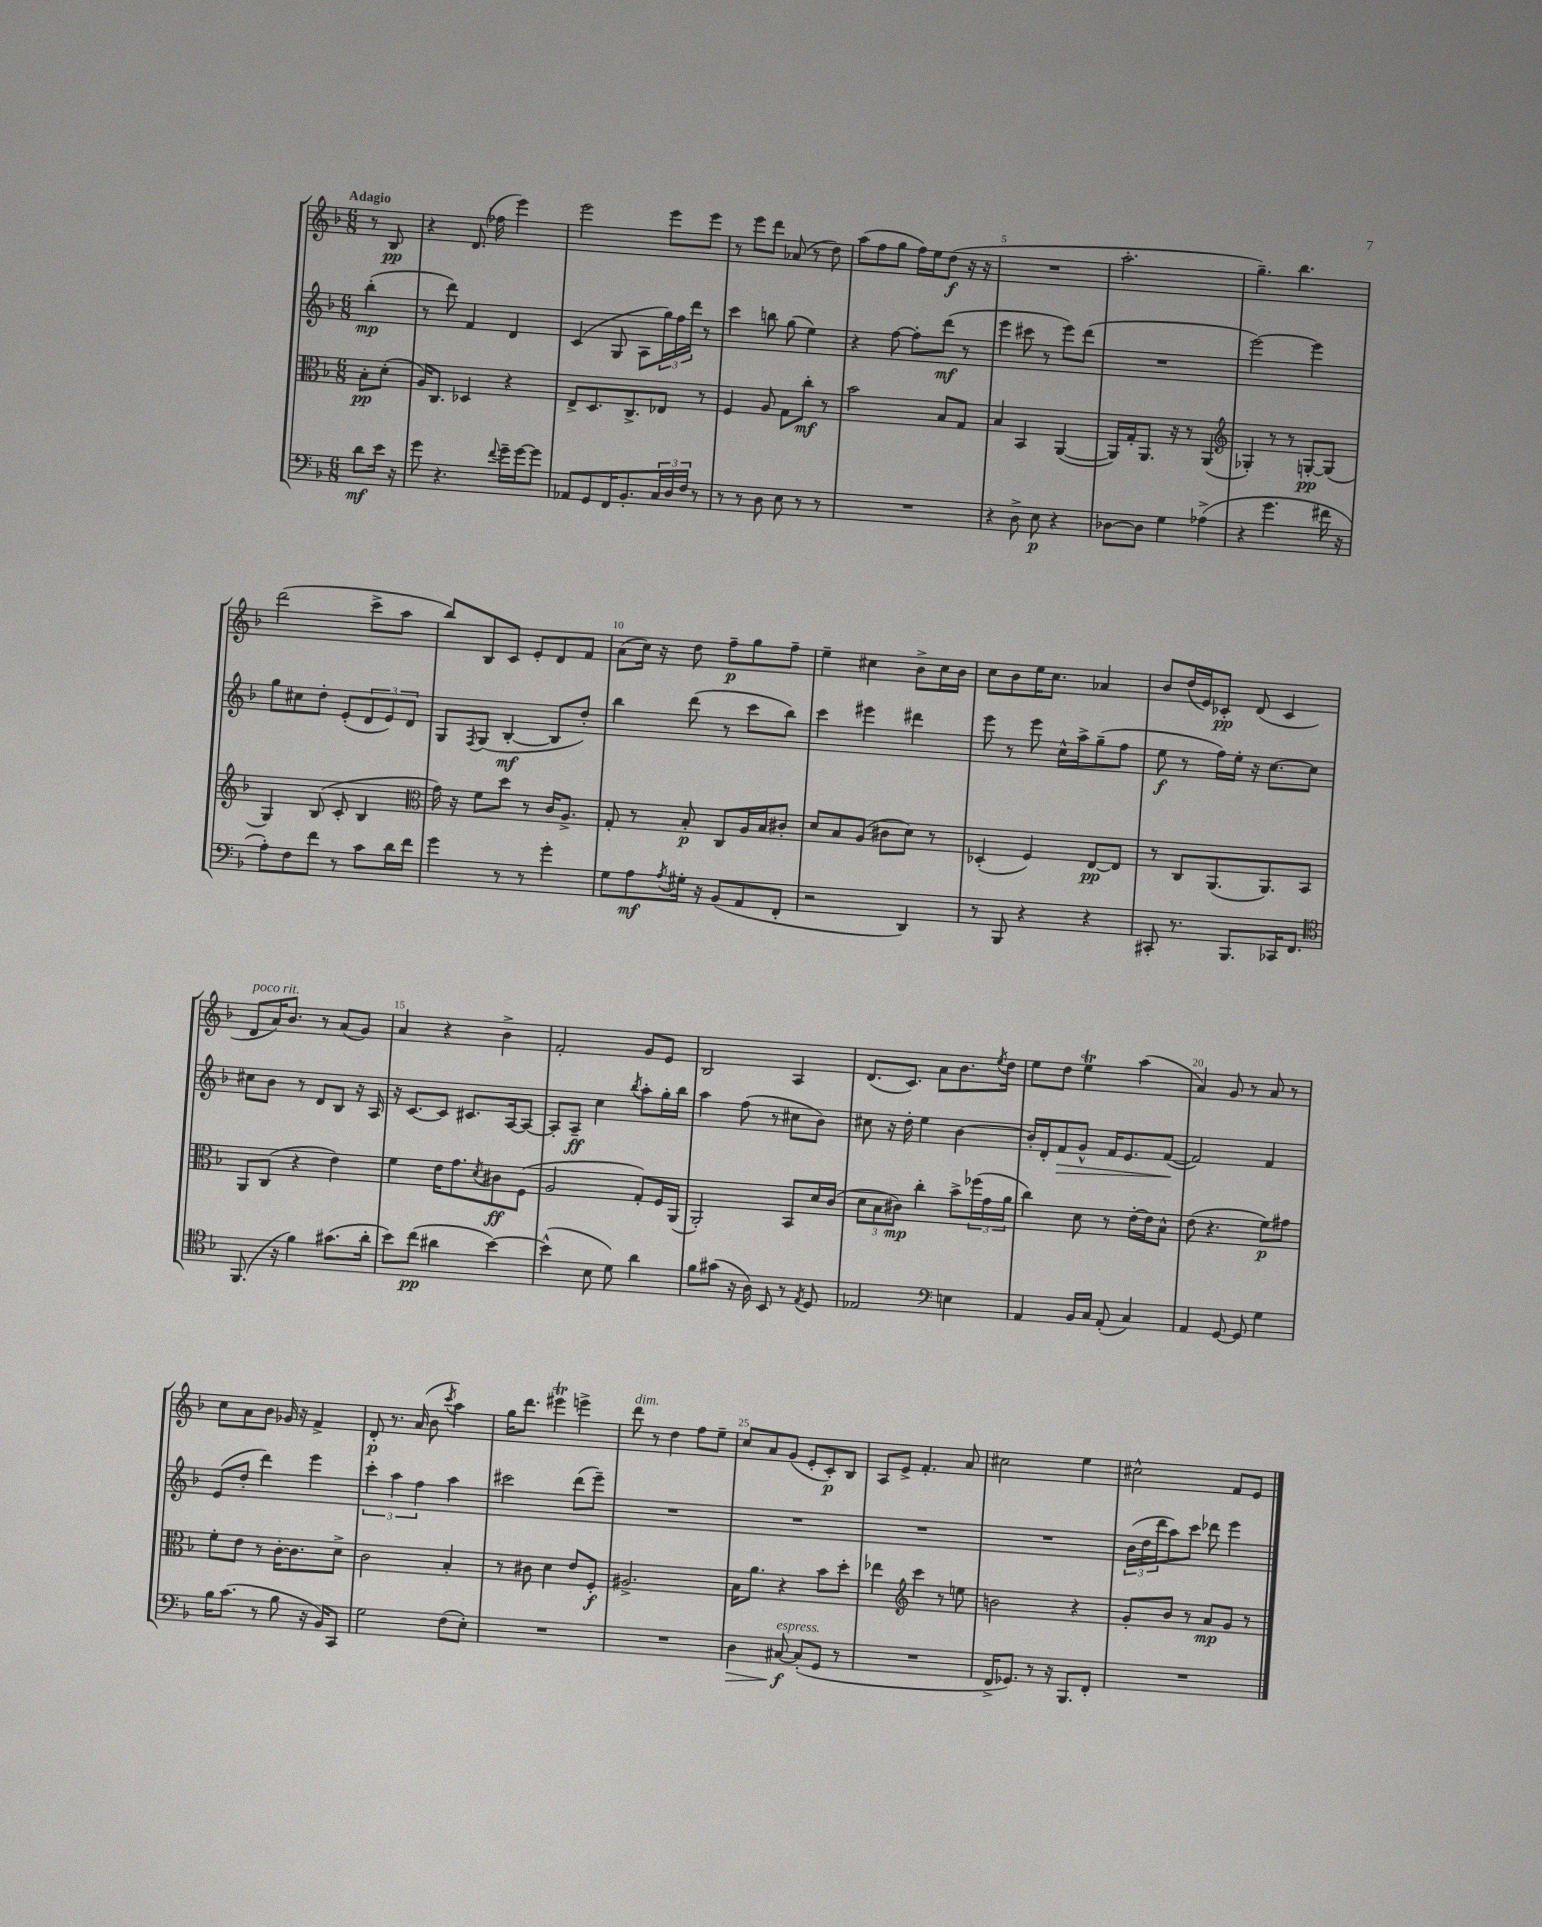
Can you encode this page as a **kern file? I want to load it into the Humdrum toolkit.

**kern	**kern	**kern	**kern
*staff4	*staff3	*staff2	*staff1
*clefF4	*clefC3	*clefG2	*clefG2
*k[b-]	*k[b-]	*k[b-]	*k[b-]
*M6/8	*M6/8	*M6/8	*M6/8
8d	8B-'	(4bb-'	8r
16e	(8d'	.	8B-
16r	.	.	.
=	=	=	=
8g	16A)	8r	4r
.	8.C	.	.
4.r	.	8ddd)	.
.	4D-	4f	(8.d
.	.	.	16ff-
8qqf	.	.	.
16g~	4r	4d	4eee)
[16g	.	.	.
8g]	.	.	.
=	=	=	=
8AA-	8E^	(4c	2eee
8GG	8.D	.	.
16FF	.	8G	.
8.BB-'	8.C^	.	.
.	.	8A	.
24C	8E-	24gg)	8eee
24D	.	24ff	.
24F	.	24ddd	.
8r	8r	8r	8eee
=	=	=	=
8r	4F	4ccc	8r
8r	.	.	8eee
8D	8A	8bb	8ddd
8E	8G	(8gg	(8a-
8r	8cc'	4ee)	8r
8r	8r	.	8dd)
=	=	=	=
2.r	2b-	4r	(8aa
.	.	.	8ff
.	.	[8ff	8gg
.	.	8ff']	16ff)
.	.	.	16ee
.	8B-	(8ddd	(8dd
.	8G	8r	16r
.	.	.	16r
=	=	=	=
4r	4B-	4eee	2.r
8D^	4BB-	8ccc#	.
8E	.	8r	.
4r	([4AA	8eee)	.
.	.	(8ddd	.
=	=	=	=
[8D-	16AA])	2.r	2.aa'
.	16G'	.	.
8D-]	8.AA	.	.
4G	.	.	.
.	16r	.	.
.	8r	.	.
(4A-^	(4AA	.	.
=	=	=	=
*	*clefG2	*	*
4r	4G-')	[2eee)	4.gg~)
4.g	8r	.	.
.	8r	.	4.bb-
.	[8G'	4eee]	.
16f#	(8G]	.	.
16r	.	.	.
=	=	=	=
8A')	4G)	8gg	(2ddd
8F	.	8cc#	.
8f	(8B-	8dd'	.
8r	8c'	(8e'	.
8c	4B-	12d	8ccc^
.	.	12e)	.
16d	.	.	8aa
.	.	12d	.
16f	.	.	.
=	=	=	=
*	*clefC3	*	*
4g	16g)	8G	8bb-)
.	16r	.	.
.	.	8qF	.
.	8f	(8G	8B-
8r	8dd	[4B-'	8c
8r	8r	.	8e'
4g'	16c	8B-]	8d
.	8.A^	.	.
.	.	8dd')	8f
=	=	=	=
8G	8G'	4bb-	(8a
8A	8r	.	16cc)
.	.	.	16r
8qA	.	.	.
16G#'	8B-'	(8ddd	8dd
16r	.	.	.
(8BB-	8C	8r	8ff~
8AA	16A	8ccc	8gg
.	16B-	.	.
8FF'	8c#'	8bb-)	8ff~
=	=	=	=
2r	8d	4ccc	4ee~
.	8B-	.	.
.	(8A	4eee#	4cc#
.	8c#	.	.
4DD)	8d)	4ddd#	8b-^
.	8r	.	16cc#
.	.	.	16b-
=	=	=	=
8r	(4D-'	8eee	8cc
8BBB-	.	8r	8b-
4r	4F)	8eee	16ee
.	.	.	8.cc
.	.	16cc^^	.
.	.	16aa^	.
4r	[8E	(8gg~	4a-
.	8E]	8ff	.
=	=	=	=
8CC#'	8r	8ee	8b-
8.r	8C	8r	(16dd
.	.	.	16e)
.	(8.AA	16ff)	8c-'
8.BBB-	.	16ee'	.
.	.	16r	(8d
.	8.AA)	[8.cc	.
16CC-	.	.	4c-
8.FF	.	.	.
.	8BB-	8cc]	.
=	=	=	=
*clefC4	*	*	*
(8.FF	8AA	8cc#	8d
.	(8C	8b-	16a)
16r	.	.	8.b-
4f)	4r	8r	.
.	.	8d	8r
(8.g#	4e)	8B-	(8a
.	.	16r	8g)
16a'	.	16A	.
=	=	=	=
8b-)	4f	16r	4a
.	.	[8.c	.
(8cc	.	.	.
4a#	16e	8c]	4r
.	8.g	.	.
.	.	8.c#	.
.	8qd	.	.
[4b-)	8c#	.	4b-^
.	.	[16A	.
.	(8F	8A_	.
=	=	=	=
(4b-^^]	2A	8A']	2f'
.	.	8A~	.
8B-	.	4cc	.
8d)	.	.	.
.	.	8qbb-	.
4a	8G')	8aa'	8g
.	16F	16gg'	8e
.	(16AA	16bb-	.
=	=	=	=
8f	2AA')	4aa	2B-
(8g#	.	.	.
16r	.	(8ff	.
16A)	.	.	.
8BB-	.	8r	.
8r	8BB-	8cc#	4A
8qE	.	.	.
8D	16d	8b-)	.
.	(16c	.	.
=	=	=	=
2E-	12d	8cc#	(8.d
.	12B-	.	.
.	.	16r	.
.	12c#)	.	.
.	.	16dd'	8.c)
.	4cc'	4ee	.
.	.	.	8a
*clefF4	*	*	*
4E	8b-^	[4b-	8.b-
.	(24ff-	.	.
.	24g	.	.
.	.	.	8qee
.	.	.	16dd
.	24a	.	.
=	=	=	=
4AA	4cc)	16b-']	8ee
.	.	16d'	.
.	.	8f	8dd
16BB-	8d	8g^^	4ee
16C	.	.	.
(8AA'	8r	16f	.
.	.	8.e	.
4C)	[16e'	.	(4aa
.	16e]	.	.
.	8B-^^	([8f	.
=	=	=	=
4AA	(8e	2f])	4a)
.	4.r	.	.
[8GG	.	.	8g
8GG]	.	.	8r
4G	8f)	4f	8a
.	8g#	.	8r
=	=	=	=
16B-	8f'	(8e	8cc
(8.c	.	.	.
.	8e	8dd'	8a
8r	8r	4ddd)	8b-
8B-	[16c'	.	16g-
.	8.c]	.	16r
16r	.	4eee	4f^
16BB-)	.	.	.
8CC	8d^	.	.
=	=	=	=
2G	2c	6ccc'	8d'
.	.	.	8.r
.	.	6aa	.
.	.	.	(16a
.	.	6ff	.
.	.	.	8b-
.	.	.	8qccc
(8F	4B-'	4aa	4aa)
8E')	.	.	.
=	=	=	=
2.r	8r	2ccc#	16gg
.	.	.	8.ddd
.	8c#	.	.
.	4d	.	4eee#
.	8e	(8ddd	4eee^
.	8F'	8eee~)	.
=	=	=	=
2.r	2.A#^	2.r	8ddd
.	.	.	8r
.	.	.	4dd
.	.	.	8ff
.	.	.	8ee~
=	=	=	=
4D	16B-	2.r	8cc
.	8.a	.	.
.	.	.	8a
[8C#	4r	.	(8g
(8C#']	.	.	8e'
8GG	8b-	.	8c')
8r	8dd'	.	8B-
=	=	=	=
2.r	4ee-	2.r	8A
.	.	.	8e^
*	*clefG2	*	*
.	4ccc	.	4.f'
.	8r	.	.
.	8ee	.	8a
=	=	=	=
16FF^	2b	2.r	2cc#
8.GG-)	.	.	.
8r	.	.	.
16r	.	.	.
8.BBB-	.	.	.
.	4r	.	4ee
8FF'	.	.	.
=	=	=	=
2.r	8g'	(24b-	2cc#^^
.	.	24dd	.
.	.	24ddd	.
.	8b-	8aa)	.
.	8r	8ccc	.
.	8a	8ddd-	.
.	8g	4eee	8f
.	8r	.	8e
==	==	==	==
*-	*-	*-	*-
